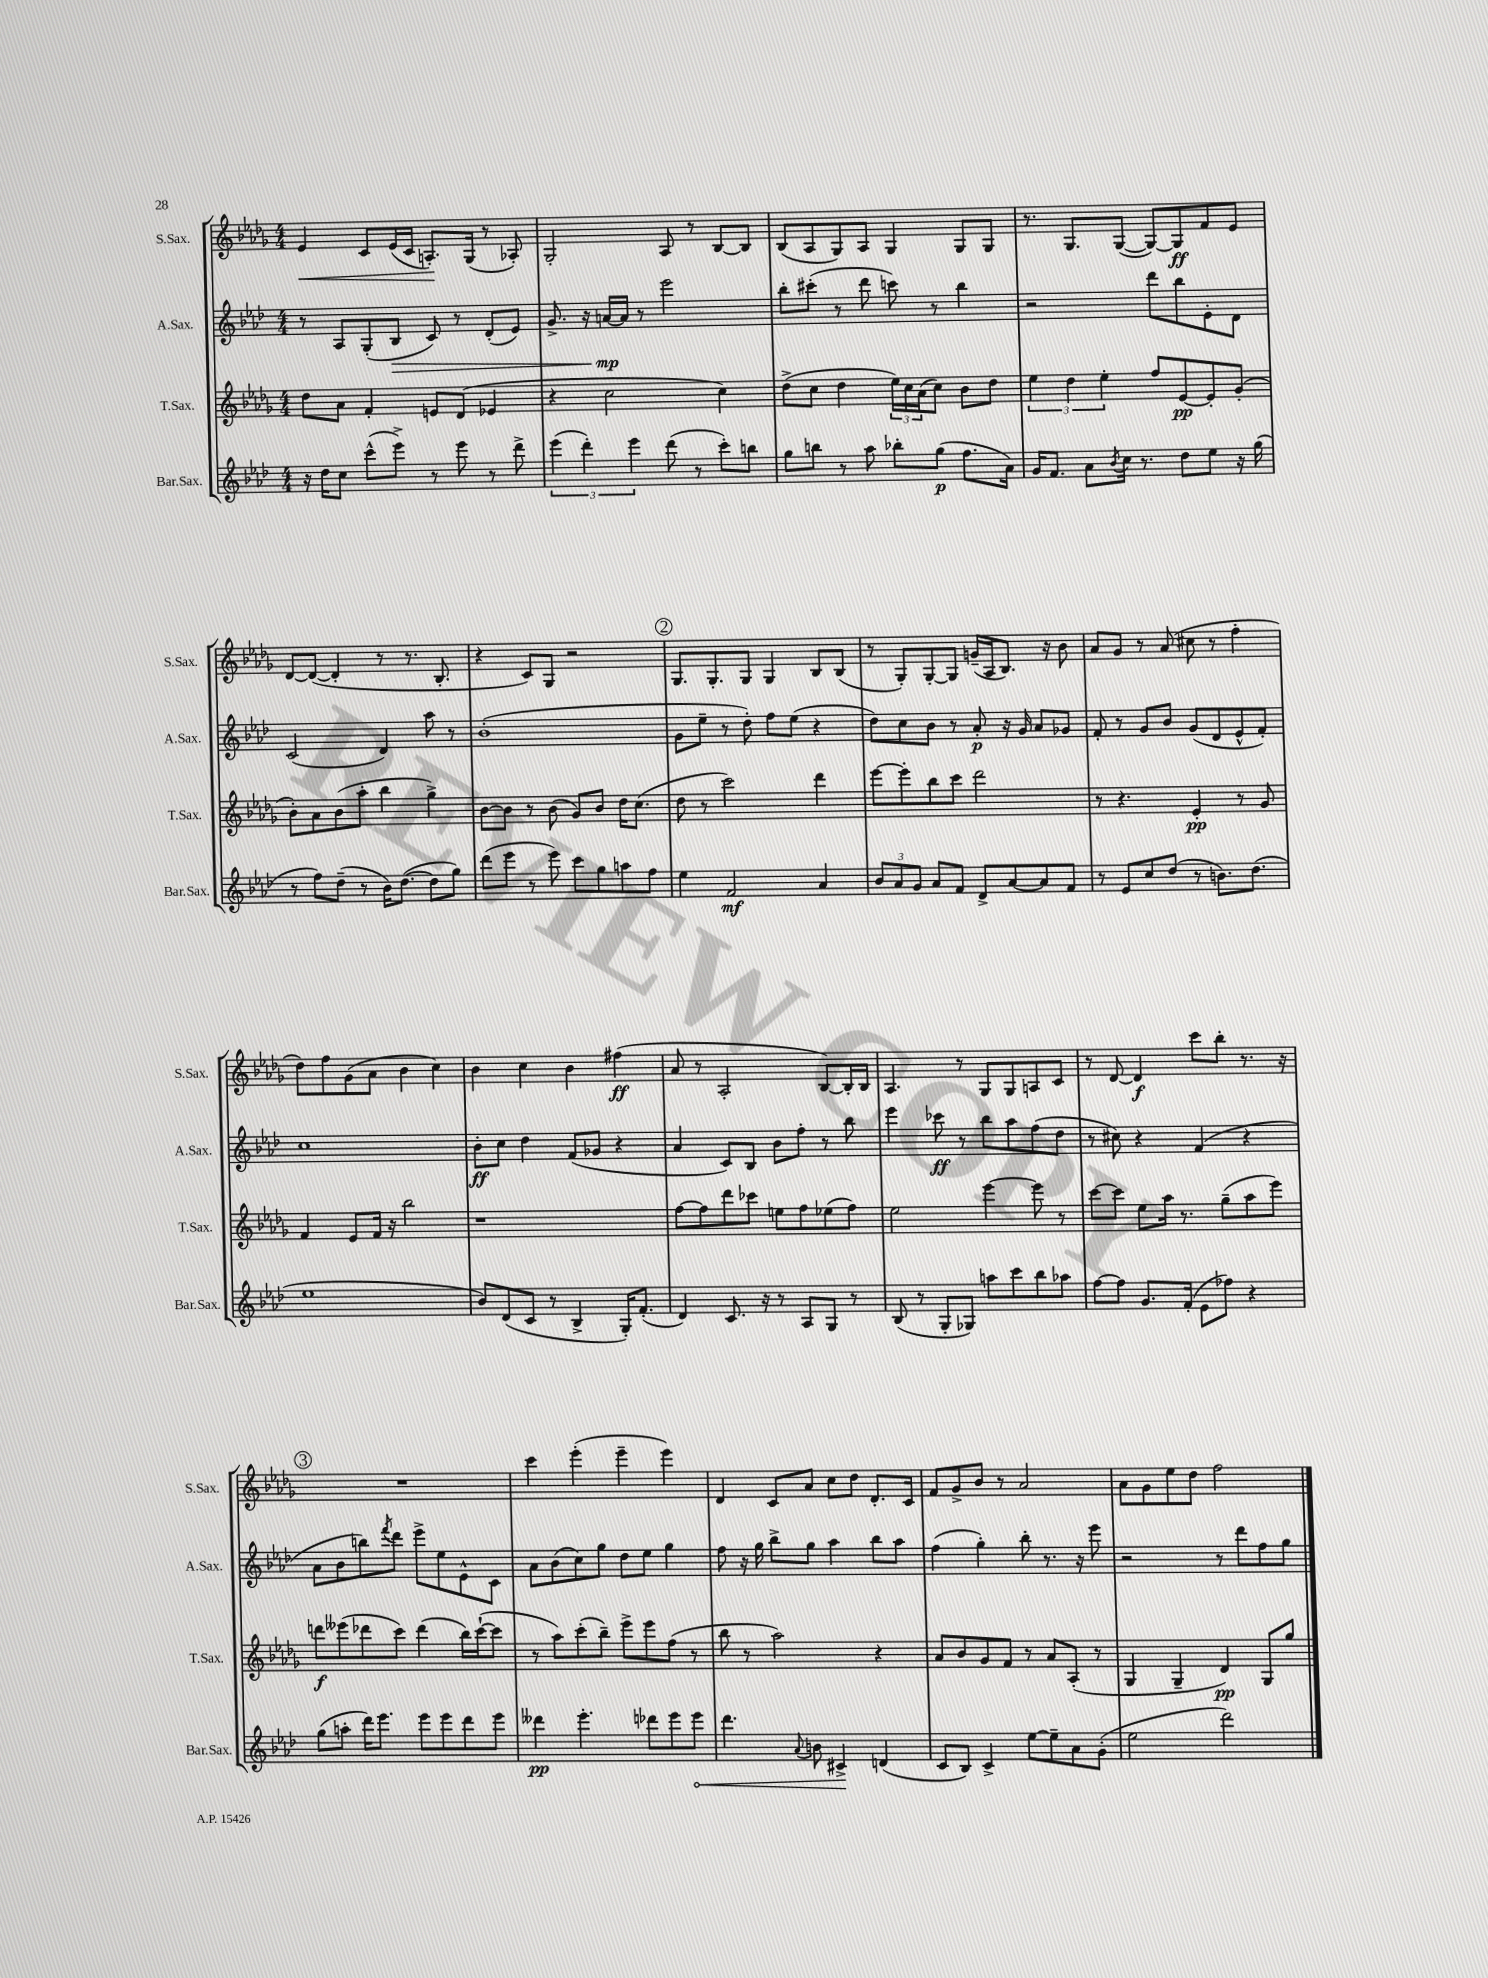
<<
\new StaffGroup <<
\new Staff = "s0" \with { instrumentName = "S.Sax." shortInstrumentName = "S.Sax." } {
    \clef treble \key des \major \numericTimeSignature \time 4/4
    ees'4\< c'8 ees'16( c'16 a8.-.\!) ges16( r8 aes8-.) |
    ges2-. aes8 r8 bes8~ bes8 |
    bes8( aes8 ges8) aes8 ges4 ges8 ges8 |
    r8. ges8. ges8~( ges8~) ges8\ff f'8 ees'8 |
    des'8~ des'8~( des'4-. r8 r8. bes8.-. |
    r4 c'8) ges8 r2 |
    \mark \markup { \circle "2" } ges8. ges8.-. ges8 ges4 bes8 bes8( |
    r8 ges8-.) ges8~-. ges8 g'16--( aes16 bes8.) r16 bes'8 |
    aes'8 ges'8 r8 aes'8( cis''8 r8 f''4-. |
    des''8) f''8 ges'8( aes'8 bes'4 c''4) |
    bes'4 c''4 bes'4 fis''4\ff( |
    aes'8 r8 aes2-. bes8~) bes16-. bes16 |
    aes4. r8 ges8 ges8 a8 c'8 |
    r8 des'8~ des'4\f c'''8 bes''8-. r8. r16 |
    \mark \markup { \circle "3" } R1 |
    c'''4 ees'''4-.( ees'''4-- ees'''4) |
    des'4 c'8 aes'8 c''8 des''8 des'8.-. c'16 |
    f'8 ges'8-> bes'8 r8 aes'2 |
    aes'8 ges'8 ees''8 des''8 f''2 \bar "|." |
}
\new Staff = "s1" \with { instrumentName = "A.Sax." shortInstrumentName = "A.Sax." } {
    \clef treble \key aes \major \numericTimeSignature \time 4/4
    r8 aes8 g8-.( bes8\> c'8) r8 des'8-.( ees'8) |
    g'8.-> r16 a'16~\mp\! a'16 r8 ees'''2 |
    bes''8-. cis'''8-.( r8 des'''8 c'''8) r8 bes''4 |
    r2 des'''8 bes''8 ees'8-. des'8 |
    c'2( des'4) aes''8 r8 |
    bes'1-.( |
    \mark \markup { \circle "2" } g'8 ees''8-- r8 des''8-.) f''8 ees''8( r4 |
    des''8) c''8 bes'8 r8 aes'8-.\p r16 g'16 aes'8 ges'8 |
    f'8-. r8 g'8 bes'8 g'8( des'8 ees'8-^ f'8-.) |
    c''1 |
    bes'8-.\ff c''8 des''4 f'8( ges'8 r4 |
    aes'4 c'8) bes8 bes'8 f''8-. r8 bes''8 |
    ees'''4 ces'''8\ff r8 bes''8 aes''8 f''8( des''8 |
    r8 cis''8) r4 f'4( r4 |
    \mark \markup { \circle "3" } aes'8 bes'8 b''8) \acciaccatura { f'''8 } des'''8 ees'''8-> ees''8 ees'8-^ c'8 |
    aes'8 bes'8( c''8) g''8 des''8 ees''8 g''4 |
    f''8 r16 g''16 bes''8-> g''8 aes''4 bes''8 aes''8 |
    f''4( g''4-.) bes''8-. r8. r16 ees'''8 |
    r2 r8 des'''8 f''8 g''8 \bar "|." |
}
\new Staff = "s2" \with { instrumentName = "T.Sax." shortInstrumentName = "T.Sax." } {
    \clef treble \key des \major \numericTimeSignature \time 4/4
    des''8 aes'8 f'4-. e'8 des'8( ees'4 |
    r4 c''2 c''4) |
    des''8->( c''8 des''4 \tuplet 3/2 { ees''16) c''16 aes'16( } c''8) bes'8 des''8 |
    \tuplet 3/2 { ees''4 des''4 ees''4-. } f''8 ees'8~\pp ees'8-. ges'8-.( |
    bes'8-.) aes'8 bes'8( aes''8-. bes''4 ges''4->) |
    bes'8~ bes'8 r8 bes'8( ges'8) bes'8 des''16 c''8.( |
    \mark \markup { \circle "2" } des''8 r8 c'''2) des'''4 |
    ees'''8~ ees'''8-. bes''8 c'''8 des'''2 |
    r8 r4. ees'4-.\pp r8 ges'8 |
    f'4 ees'8 f'16 r16 bes''2 |
    r1 |
    f''8~ f''8 des'''8 ces'''8 e''8 f''8 ees''8( f''8) |
    ees''2 ees'''4~ ees'''8 r8 |
    c'''8~ c'''8 ees''8 aes''16 r8. ges''8--( aes''8 ees'''8) |
    \mark \markup { \circle "3" } d'''8\f eeses'''8( des'''8 c'''8) des'''4( bes''16) c'''16~-!( c'''8 |
    r8 aes''8) c'''8-.( bes''8--) ees'''8-> ees'''8 f''8( r8 |
    bes''8 r8 aes''2) r4 |
    aes'8 bes'8 ges'8 f'8 r8 aes'8 aes8-.( r8 |
    ges4 ges4-- des'4\pp) ges8 ges''8 \bar "|." |
}
\new Staff = "s3" \with { instrumentName = "Bar.Sax." shortInstrumentName = "Bar.Sax." } {
    \clef treble \key aes \major \numericTimeSignature \time 4/4
    r16 des''16 c''8 c'''8-^( ees'''8->) r8 ees'''8 r8 des'''8-> |
    \tuplet 3/2 { ees'''4( des'''4-.) ees'''4 } des'''8( r8 c'''8-.) b''8 |
    g''8 b''8 r8 aes''8 bes''8-. g''8\p( f''8. aes'16) |
    g'16 f'8. aes'8 \acciaccatura { bes'8 } c''16 r8. des''8 ees''8 r16 g''16( |
    r8 f''8) des''8--( r8 bes'16) des''8.~( des''8 g''8) |
    des'''8( ees'''8 r8 ees'''8) c'''8 g''8 a''8 f''8 |
    \mark \markup { \circle "2" } ees''4 f'2\mf aes'4 |
    \tuplet 3/2 { bes'8 aes'8 g'8 } aes'8 f'8 des'8-> aes'8~ aes'8 f'8 |
    r8 ees'8 c''8 des''8( r8 b'8.) des''8.( |
    ees''1 |
    bes'8) des'8( c'8 r8 bes4-> g16-.) f'8.-.( |
    des'4) c'8. r16 r8 aes8 g8 r8 |
    bes8( r8 g8-. ges8) a''8 c'''8 bes''8 aes''8 |
    f''8~ f''8 g'8. f'16-.( ees'8 fes''8) r4 |
    \mark \markup { \circle "3" } g''8( a''8-. des'''16) ees'''8. ees'''8 ees'''8 des'''8 ees'''8 |
    deses'''4\pp ees'''4.-. des'''8 ees'''8 \once \override Hairpin.circled-tip = ##t ees'''8\< |
    des'''4. \appoggiatura { aes'8 } b'8 cis'4->\! d'4( |
    c'8 bes8) c'4-> ees''8~ ees''8-- aes'8 g'8-.( |
    ees''2 des'''2) \bar "|." |
}
>>
>>
\layout { \context { \Score \remove "Bar_number_engraver" } }
